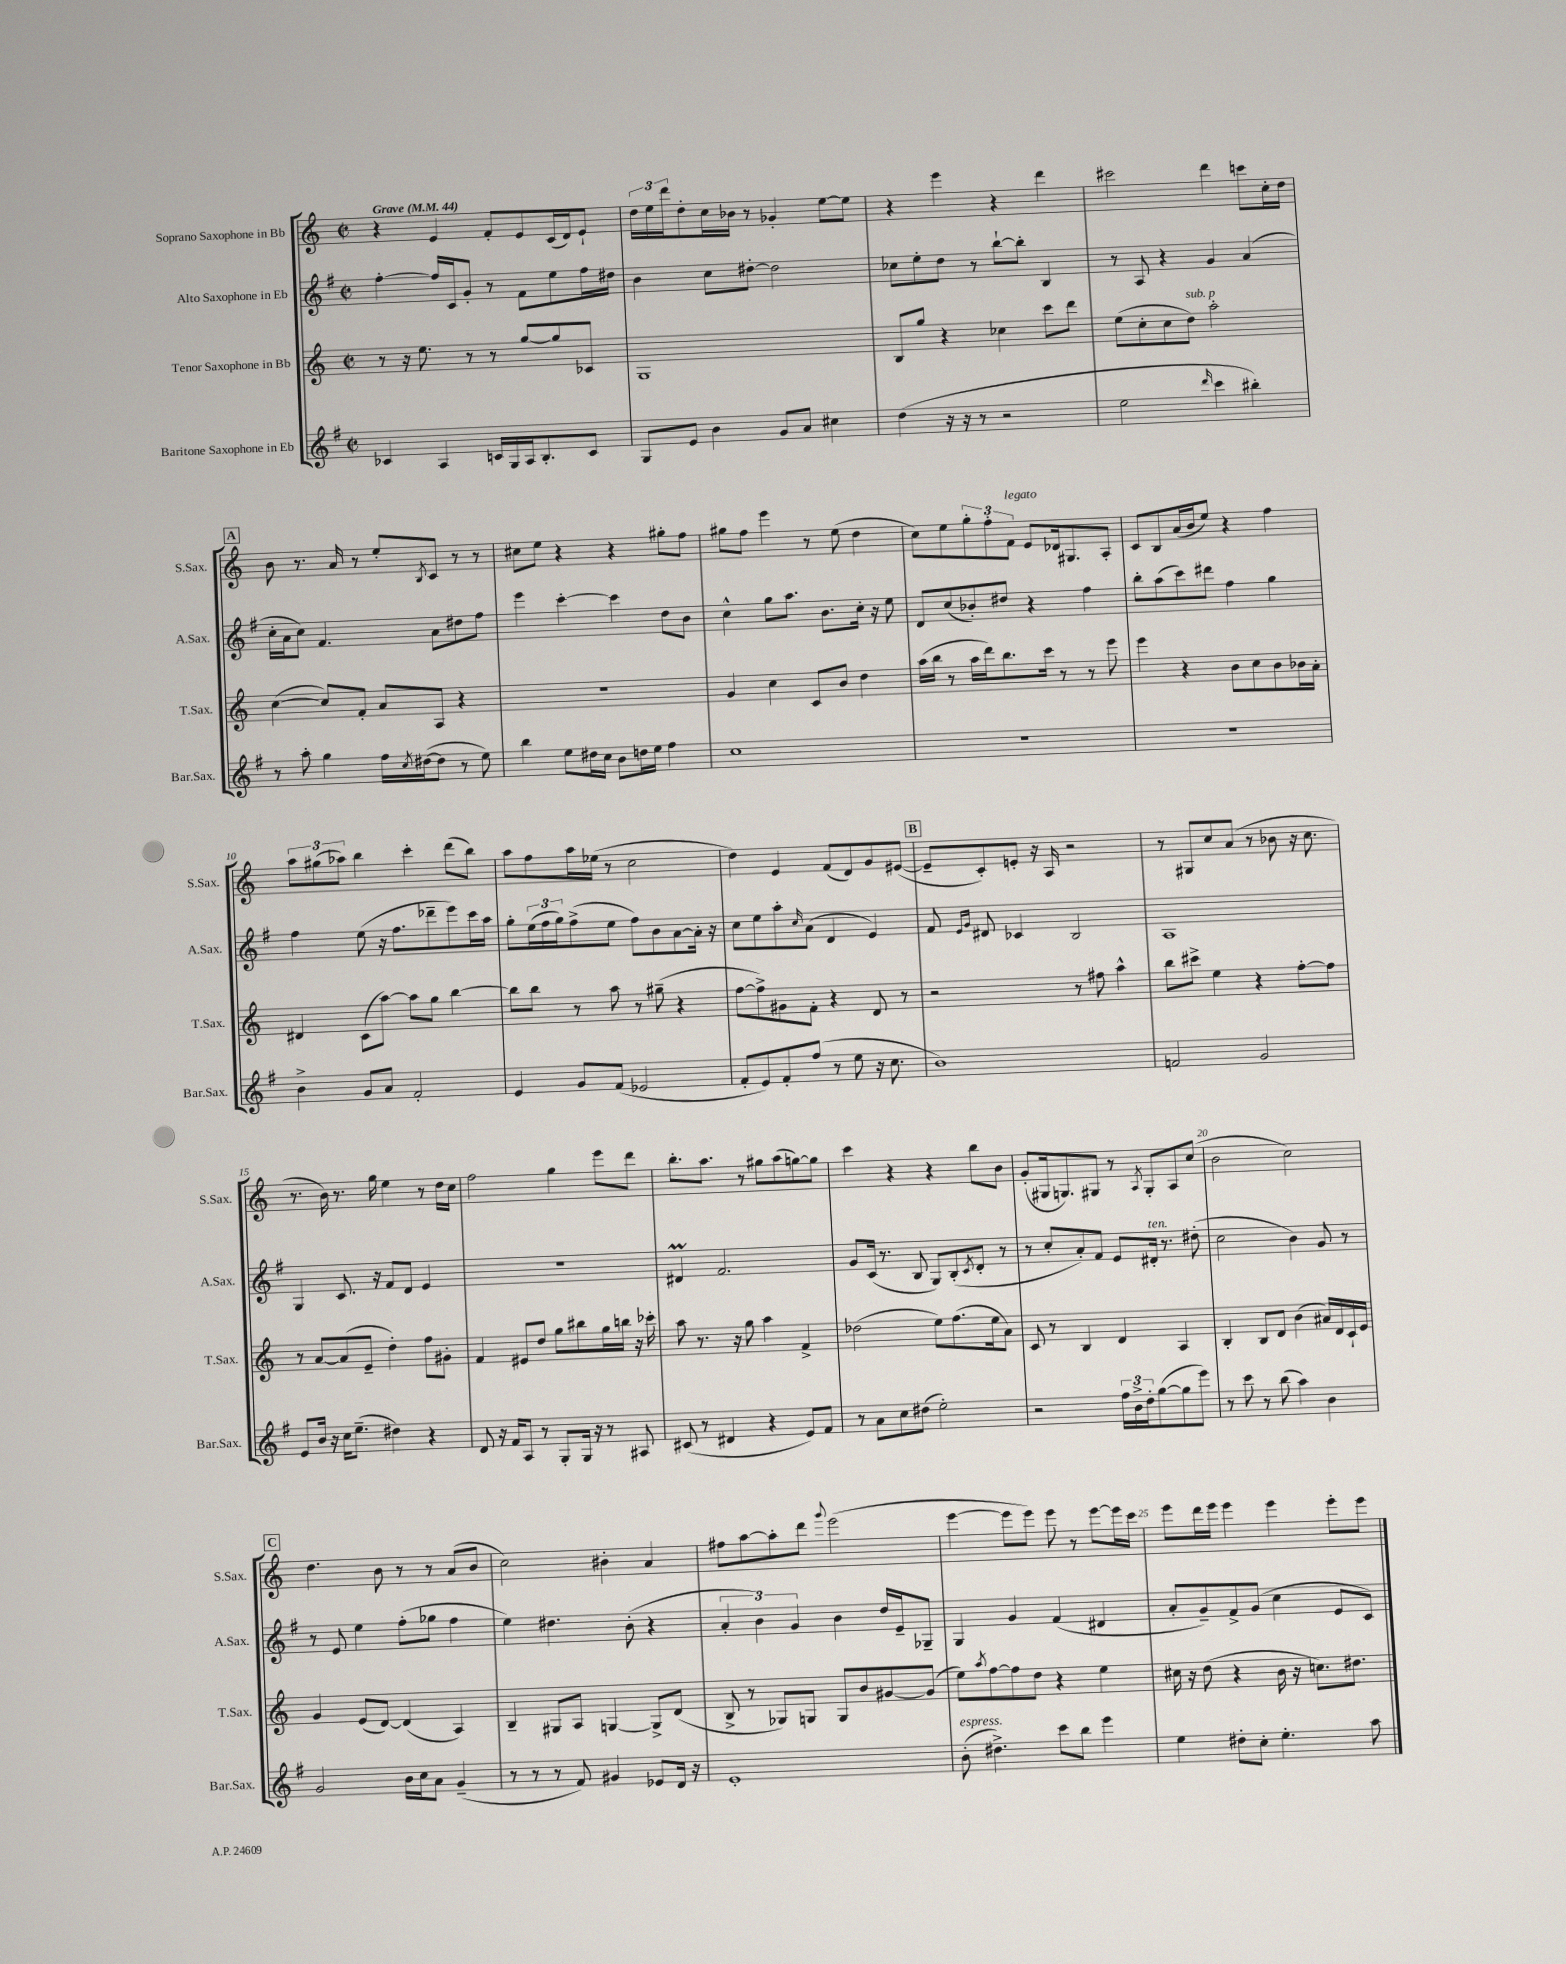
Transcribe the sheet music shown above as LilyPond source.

<<
\new StaffGroup <<
\new Staff = "s0" \with { instrumentName = "Soprano Saxophone in Bb" shortInstrumentName = "S.Sax." } {
    \clef treble \key c \major \defaultTimeSignature \time 2/2 \tempo "Grave" 4 = 44
    r4 e'4 f'8-. e'8 c'16( d'16) e'8-! |
    \tuplet 3/2 { d''16 e''16 d'''16 } d''8-. c''16 bes'16 r8 ges'4-. e''8~ e''8 |
    r4 e'''4 r4 d'''4 |
    cis'''2 d'''4 c'''8 c''16-. d''16 |
    \mark \markup { \box "A" } b'8 r8. a'16 r8 e''8-. \acciaccatura { b8 } c'8 r8 r8 |
    cis''8 e''8 r4 r4 gis''8-. f''8 |
    gis''8 f''8 e'''4 r8 e''8( d''4 |
    c''8) e''8 \tuplet 3/2 { g''8-. f''8-. f'8^\markup { \italic "legato" } } e'8 des'16 gis8. a8-. |
    c'8 b8 a'16( b'16 e''8) r4 f''4 |
    \tuplet 3/2 { a''8 gis''8( aes''8) } b''4 c'''4-. d'''8( b''8) |
    a''8 f''8 a''16 ees''16( r8 c''2 |
    d''4) e'4 f'8( d'8) g'8 eis'8~( |
    \mark \markup { \box "B" } eis'8-- c'8-.) e'8-. r16 a16 r2 |
    r8 gis8 c''8 a'8( r8 bes'8 r16 c''8. |
    r8. b'16) r8. g''16 e''4 r8 d''16 c''16 |
    f''2 g''4 e'''8 d'''8 |
    b''8.-. a''8. r8 gis''8 a''8( g''8~) g''8 |
    c'''4 r4 r4 b''8 b'8 |
    g'8-.( gis16 g8.) gis8 r8 \acciaccatura { a8 } gis8-. a8 c''8( |
    b'2 c''2) |
    \mark \markup { \box "C" } d''4. b'8 r8 r8 a'8( b'8 |
    c''2) bis'4-. a'4 |
    fis''8 a''8~ a''8-. d'''8 \appoggiatura { g'''8 } e'''2( |
    e'''4~ e'''8 e'''8) e'''8 r8 e'''8~ e'''16 c'''16 |
    e'''8 d'''16 e'''16 e'''4 e'''4 e'''8-. e'''8 \bar "|." |
}
\new Staff = "s1" \with { instrumentName = "Alto Saxophone in Eb" shortInstrumentName = "A.Sax." } {
    \clef treble \key g \major \defaultTimeSignature \time 2/2
    fis''4~-. fis''16 c'16 g'8-. r8 fis'8 e''8 fis''16 dis''16 |
    b'4 c''8 dis''8~-. dis''2 |
    ces''8 e''8-. d''8 r8 b''8~-! b''8-. b4 |
    r8 a8 r4 g'4 a'4( |
    \mark \markup { \box "A" } c''16-. a'16 c''8) fis'4. a'8 dis''8 fis''8 |
    e'''4 c'''4~-. c'''4 d''8 b'8 |
    c''4-^ g''8 a''8. b'8. c''16-. r16 e''8 |
    d'8 c''8( bes'8-.) dis''8 r4 fis''4 |
    b''8-. a''8( c'''8) dis'''8 fis''4 g''4 |
    fis''4 e''8( r16 fis''8. des'''8-- e'''8) c'''16 a''16 |
    g''8-. \tuplet 3/2 { e''16( fis''16 g''16) } fis''8->( e''8 fis''8) b'8 a'8~ a'16-. r16 |
    c''8 e''8 a''8-. \grace { c''16 } a'8( d'4 e'4) |
    \mark \markup { \box "B" } fis'8 \grace { e'16 g'16 } dis'8 ces'4 b2 |
    a1 |
    g4 c'8. r16 fis'8 d'8 e'4 |
    r1 |
    dis'4\prall fis'2. |
    g'8 c'16( r8. b8 g8) b8-.( \acciaccatura { c'8 } d'8-. r8 |
    r8 c''8-. a'8-.) fis'8 e'8 dis'16-.^\markup { \italic "ten." } r8. dis''8-.( |
    c''2 b'4) g'8 r8 |
    \mark \markup { \box "C" } r8 e'8 e''4 fis''8-.( ges''8 fis''4 |
    e''4) dis''4. b'8-.( r4 |
    \tuplet 3/2 { a'4-. b'4) g'4 } b'4 d''16 e'16-- ges8-- |
    g4 g'4 fis'4( dis'4 |
    a'8-. g'8--) fis'8-> g'8( c''4 e'8 c'8) \bar "|." |
}
\new Staff = "s2" \with { instrumentName = "Tenor Saxophone in Bb" shortInstrumentName = "T.Sax." } {
    \clef treble \key c \major \defaultTimeSignature \time 2/2
    r8 r16 e''8. r8 r8 g''8~ g''8 ces'8 |
    g1 |
    b8 g''8 r4 ces''4 c'''8 d'''8 |
    e''8( c''8-. c''8 d''8^\markup { \italic "sub. p" }) a''2-. |
    \mark \markup { \box "A" } c''4~( c''8) f'8-. a'8 a8 r4 |
    R1 |
    g'4 c''4 c'8 b'8 d''4 |
    a''16( b''16 r8 a''16 d'''16) b''8. c'''16 r8 r8 e'''8 |
    e'''4 r4 b'8 c''8 b'8 bes'16 a'16-. |
    dis'4 c'8( a''8~) a''8 g''8 b''4~ |
    b''8 b''8 r8 a''8 r8 gis''8--( r4 |
    f''8~ f''8->) gis'8 f'8-. r4 d'8 r8 |
    \mark \markup { \box "B" } r2 r8 fis''8 a''4-^ |
    b''8 cis'''8-> e''4 r4 f''8~-. f''8 |
    r8 a'8~ a'8( e'8-- d''4-.) f''8 gis'8-. |
    f'4 eis'8 d''8 g''8 bis''8 g''16 b''16 r16 ces'''16-. |
    a''8 r8. r16 g''8 a''4 f'4-> |
    des''2( e''8) f''8.( e''16 a'8) |
    c'8 r8 b4 d'4 a4 |
    b4-. b8 d'8 b'4( ais'16) d'16 c'16-! e'16 |
    \mark \markup { \box "C" } g'4 e'8( d'8~) d'4( a4) |
    b4-- gis8 a8 g4~ g8-> d'8( |
    b8-> r8 ges8) g8 g8 b'8 gis'8~ gis'8( |
    e''8) \acciaccatura { a''8 } f''8~ f''8 d''8 r4 e''4 |
    cis''16 r16 d''8( r4 b'16 r16 c''8.) dis''8. \bar "|." |
}
\new Staff = "s3" \with { instrumentName = "Baritone Saxophone in Eb" shortInstrumentName = "Bar.Sax." } {
    \clef treble \key g \major \defaultTimeSignature \time 2/2
    ces'4 a4 c'16 g16 a16 b8.-. c'8 |
    g8 e'8 b'4 g'8 a'8 cis''4 |
    d''4( r16 r16 r8 r2 |
    e''2 \grace { d'''16 } c'''4 bis''4-.) |
    \mark \markup { \box "A" } r8 a''8-. g''4 fis''16 \acciaccatura { c''8 } dis''16~( dis''8 r8 e''8) |
    b''4 e''8 dis''16 c''16 b'8 d''16 e''16 fis''4 |
    c''1 |
    r1 |
    R1 |
    b'4-> g'8 a'8 fis'2-. |
    e'4 g'8 fis'8( ees'2 |
    fis'8-. e'8) fis'8-. fis''8( r8 e''8 r16 c''8. |
    \mark \markup { \box "B" } b'1) |
    f'2 g'2 |
    e'8 b'16 r16 c''16 e''8.--( dis''4) r4 |
    d'8 r16 fis'16 a8 r8 g8-. g16 r16 r8 ais8 |
    cis'8( r8 dis'4 r4 e'8) fis'8 |
    r8 a'8 c''8 dis''8( e''2-.) |
    r2 \tuplet 3/2 { fis''16 b'16-> d''16-. } g''8~( g''8 e'''8) |
    r8 c'''8 r8 b''8( a''4) b'4 |
    \mark \markup { \box "C" } g'2 b'16 c''16 a'8 g'4--( |
    r8 r8 r8 fis'8) gis'4 ees'8 d'16 r16 |
    e'1-. |
    b'8-.^\markup { \italic "espress." }( dis''4.->) c'''8 b''8 e'''4 |
    e''4 dis''8-. c''8-. e''4.-. a''8 \bar "|." |
}
>>
>>
\layout { \context { \Score \override BarNumber.break-visibility = ##(#f #t #t) barNumberVisibility = #(every-nth-bar-number-visible 5) } }
